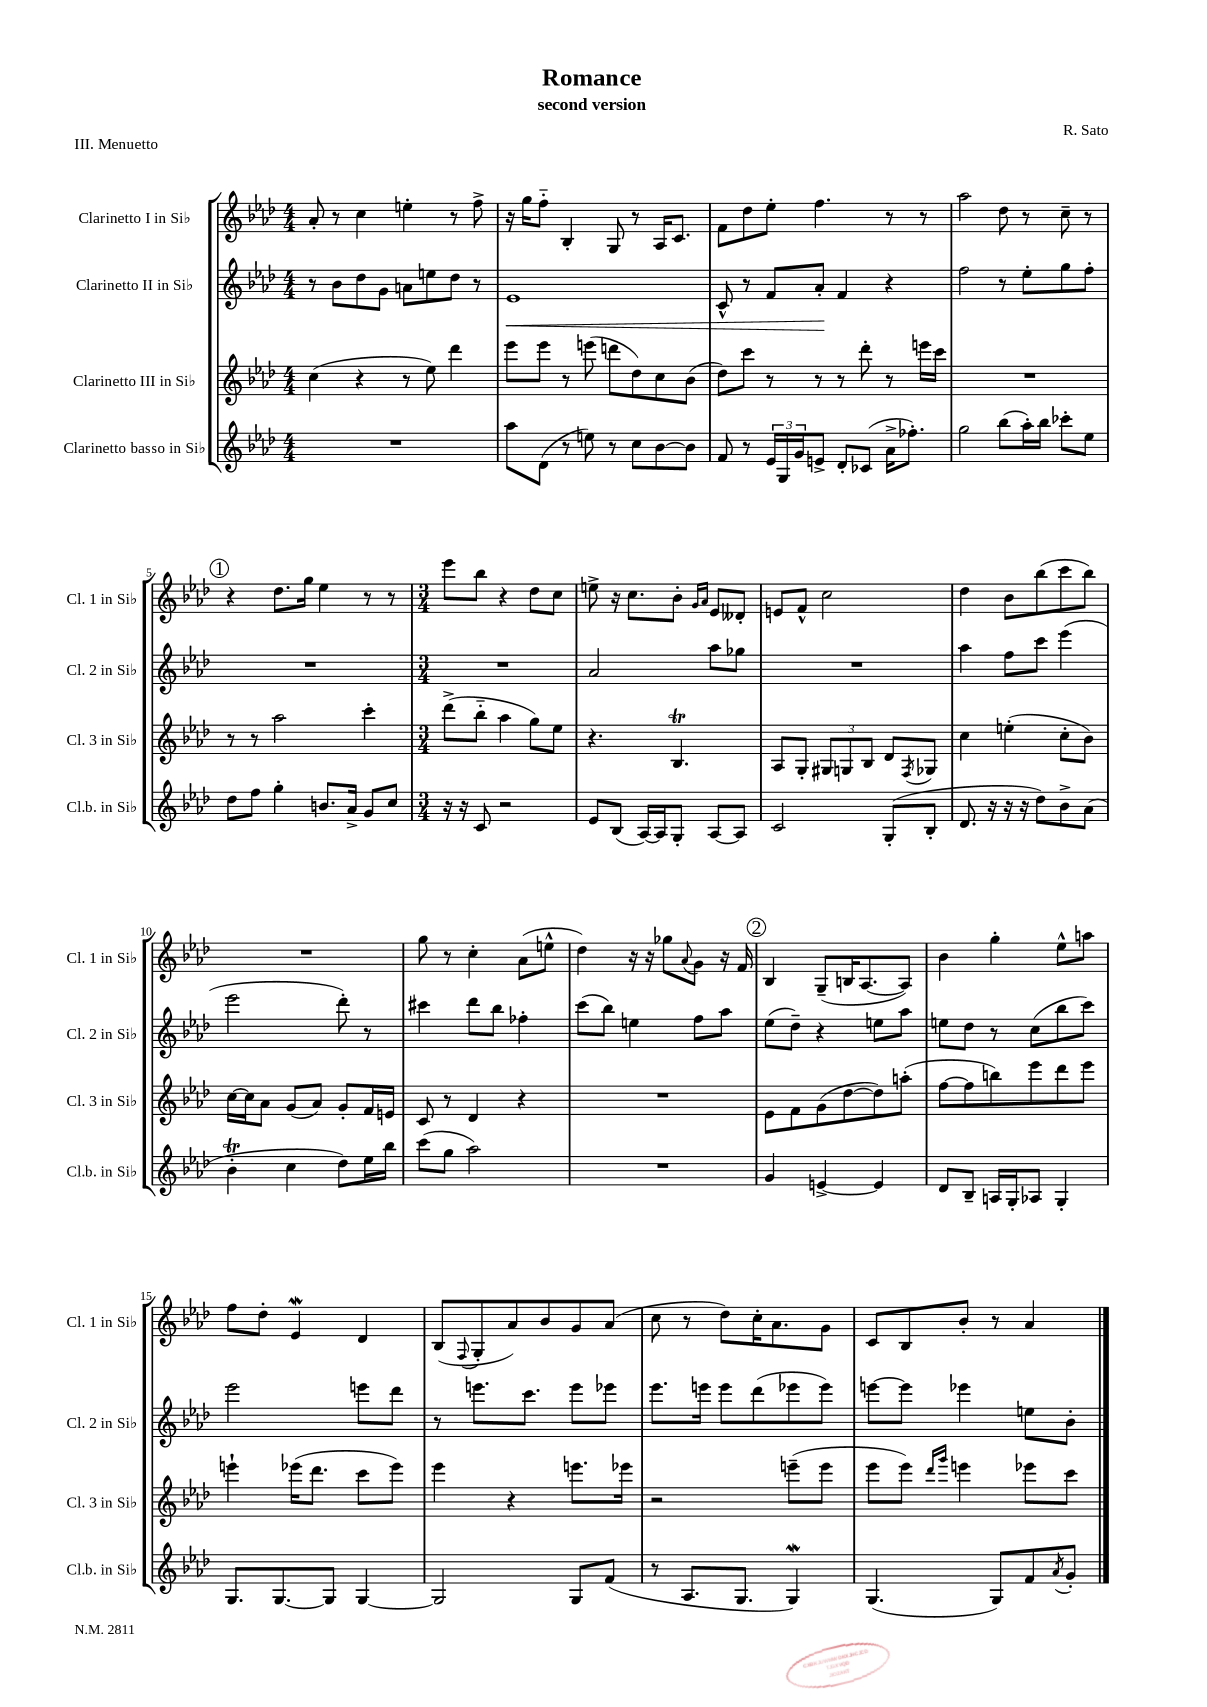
\header { title = "Romance" composer = "R. Sato" subtitle = "second version" piece = "III. Menuetto" }
<<
\new StaffGroup <<
\new Staff = "s0" \with { instrumentName = "Clarinetto I in Sib" shortInstrumentName = "Cl. 1 in Sib" } {
    \clef treble \key aes \major \numericTimeSignature \time 4/4
    aes'8-. r8 c''4 e''4-. r8 f''8-> |
    r16 g''16 f''8-_ bes4-. g8 r8 aes16 c'8. |
    f'8 des''8 ees''8-. f''4. r8 r8 |
    aes''2 des''8 r8 c''8-- r8 |
    \mark \markup { \circle "1" } r4 des''8. g''16 ees''4 r8 r8 |
    \numericTimeSignature \time 3/4 ees'''8 bes''8 r4 des''8 c''8 |
    e''8-> r16 c''8. bes'8-. \grace { g'16 aes'16 } ees'8 deses'8-. |
    e'8 f'8-^ c''2 |
    des''4 bes'8 bes''8( c'''8 bes''8) |
    R2. |
    g''8 r8 c''4-. aes'8( e''8-^ |
    des''4) r16 r16 ges''8 \appoggiatura { aes'8 } g'8 r16 f'16 |
    \mark \markup { \circle "2" } bes4 g8--( b16 aes8.~ aes8) |
    bes'4 g''4-. ees''8-^ a''8 |
    f''8 des''8-. ees'4\mordent des'4 |
    bes8( \appoggiatura { f8 } g8-. aes'8) bes'8 g'8 aes'8( |
    c''8 r8 des''8) c''16-. aes'8. g'8 |
    c'8 bes8 bes'8-. r8 aes'4 \bar "|." |
}
\new Staff = "s1" \with { instrumentName = "Clarinetto II in Sib" shortInstrumentName = "Cl. 2 in Sib" } {
    \clef treble \key aes \major \numericTimeSignature \time 4/4
    r8 bes'8 des''8 g'8 a'8 e''8 des''8 r8 |
    ees'1\< |
    c'8-^ r8 f'8 aes'8-.\! f'4 r4 |
    f''2 r8 ees''8-. g''8 f''8-. |
    \mark \markup { \circle "1" } R1 |
    \numericTimeSignature \time 3/4 R2. |
    aes'2 aes''8 ges''8 |
    R2. |
    aes''4 f''8 c'''8 ees'''4( |
    ees'''2 des'''8-.) r8 |
    cis'''4 des'''8 bes''8 fes''4-. |
    c'''8( bes''8) e''4 f''8 aes''8 |
    \mark \markup { \circle "2" } ees''8( des''8--) r4 e''8 aes''8 |
    e''8 des''8 r8 c''8( bes''8 c'''8) |
    ees'''2 e'''8 des'''8 |
    r8 e'''8. c'''8. e'''8 ees'''8 |
    ees'''8. e'''16 e'''8 des'''8( ees'''8 ees'''8) |
    e'''8~ e'''8 ees'''4 e''8 bes'8-. \bar "|." |
}
\new Staff = "s2" \with { instrumentName = "Clarinetto III in Sib" shortInstrumentName = "Cl. 3 in Sib" } {
    \clef treble \key aes \major \numericTimeSignature \time 4/4
    c''4( r4 r8 ees''8) des'''4 |
    ees'''8 ees'''8 r8 e'''8( d'''8 des''8) c''8 bes'8( |
    des''8) c'''8 r8 r8 r8 des'''8-. r8 e'''16 c'''16 |
    R1 |
    \mark \markup { \circle "1" } r8 r8 aes''2 c'''4-. |
    \numericTimeSignature \time 3/4 des'''8->( bes''8-_ aes''4 g''8) ees''8 |
    r4. bes4.\trill |
    aes8 g8-. \tuplet 3/2 { gis8 g8 bes8 } des'8 \acciaccatura { f8 } ges8 |
    c''4 e''4-.( c''8-. bes'8) |
    c''16~ c''16 aes'8 g'8( aes'8) g'8-. f'16 e'16 |
    c'8 r8 des'4 r4 |
    R2. |
    \mark \markup { \circle "2" } ees'8 f'8 g'8( des''8~ des''8) a''8-.( |
    f''8~ f''8 b''8) ees'''8 des'''8 ees'''8 |
    e'''4-! ees'''16( des'''8. c'''8 ees'''8) |
    ees'''4 r4 e'''8. ees'''16 |
    r2 e'''8--( e'''8 |
    ees'''8 ees'''8) \grace { des'''16 g'''16 } e'''4 ees'''8 c'''8 \bar "|." |
}
\new Staff = "s3" \with { instrumentName = "Clarinetto basso in Sib" shortInstrumentName = "Cl.b. in Sib" } {
    \clef treble \key aes \major \numericTimeSignature \time 4/4
    R1 |
    aes''8 des'8( r8 e''8) r8 c''8 bes'8~ bes'8 |
    f'8 r8 \tuplet 3/2 { ees'16 g16 g'16 } e'8-> des'8-. ces'8( aes'16-> fes''8.-.) |
    g''2 bes''8( aes''16-.) bes''16 ces'''8-. ees''8 |
    \mark \markup { \circle "1" } des''8 f''8 g''4-. b'8. aes'16-> g'8 c''8 |
    \numericTimeSignature \time 3/4 r16 r16 c'8 r2 |
    ees'8 bes8( aes16~) aes16 g8-. aes8~ aes8 |
    c'2 g8-.( bes8-. |
    des'8. r16 r16 r16 des''8) bes'8-> aes'8( |
    bes'4-.\trill c''4 des''8) ees''16 bes''16 |
    c'''8( g''8 aes''2) |
    R2. |
    \mark \markup { \circle "2" } g'4 e'4~-> e'4 |
    des'8 bes8-- a16 g16-. aes8 g4-. |
    g8. g8.~ g8 g4~ |
    g2 g8 f'8( |
    r8 aes8. g8. g4\mordent) |
    g4.( g8) f'8 \acciaccatura { aes'8 } g'8-. \bar "|." |
}
>>
>>
